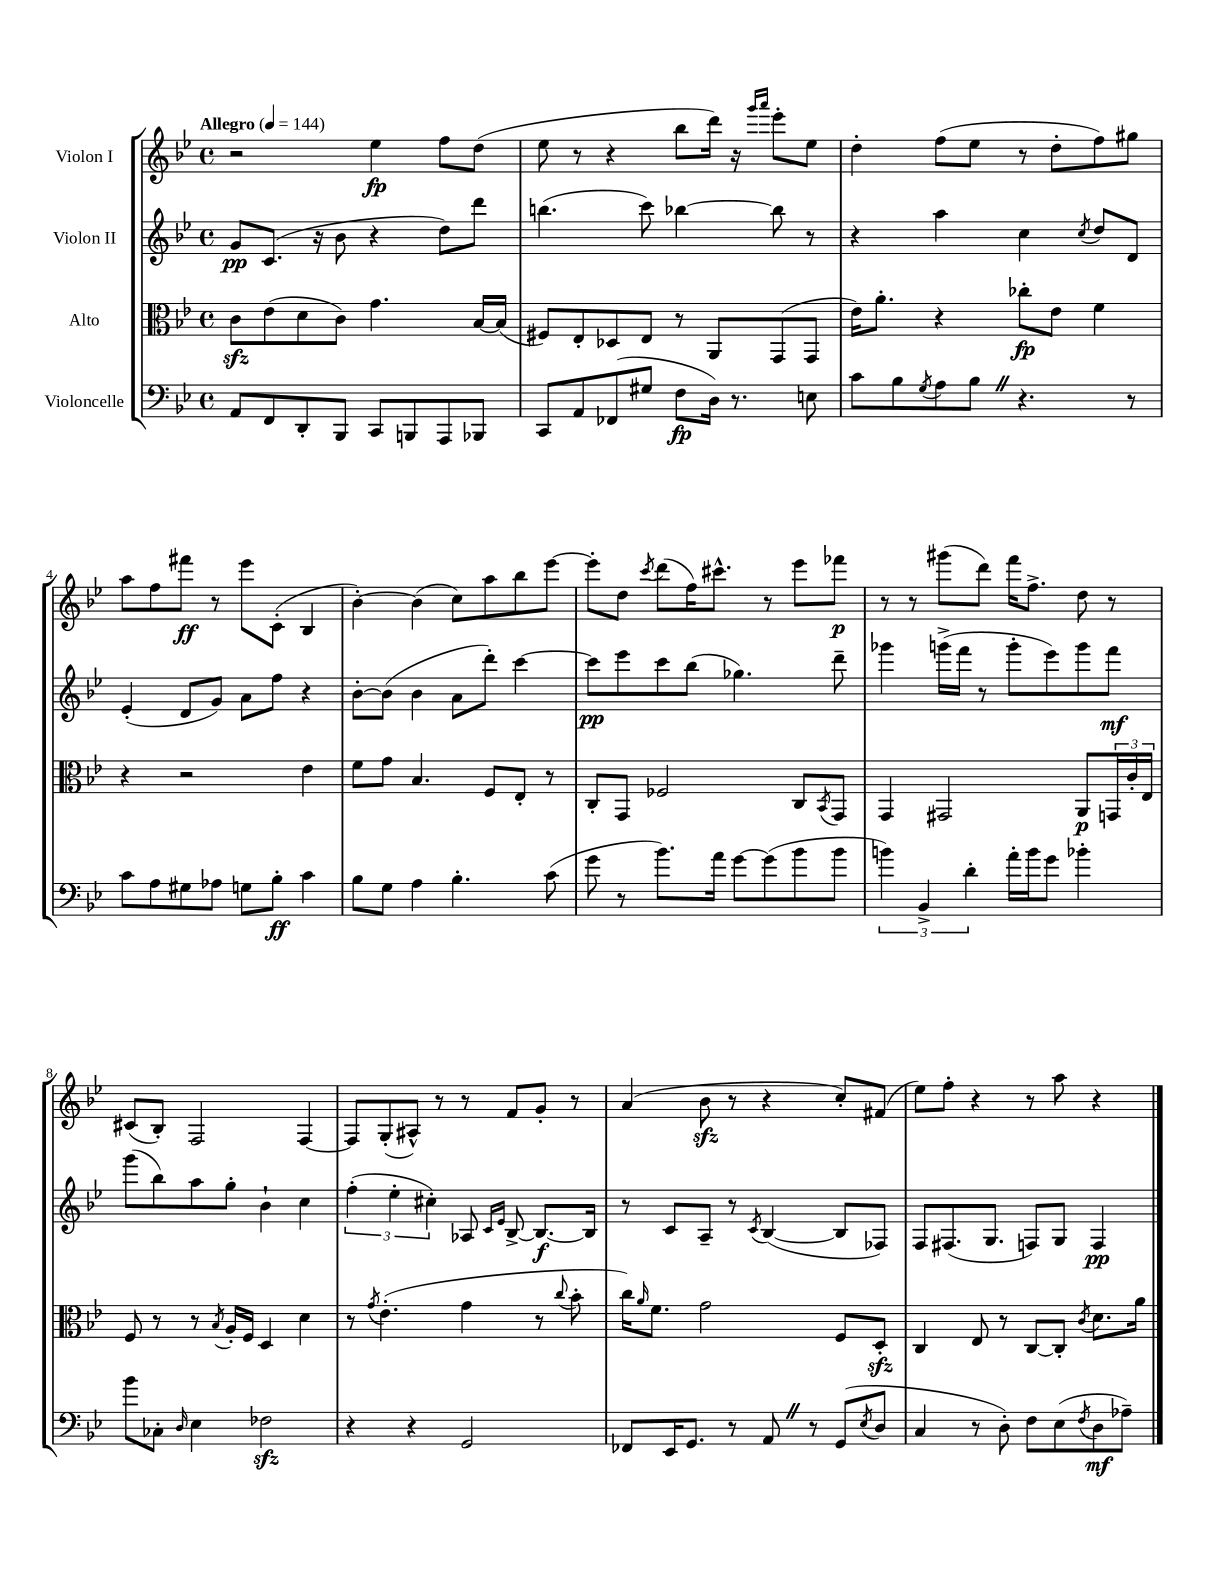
<<
\new StaffGroup <<
\new Staff = "s0" \with { instrumentName = "Violon I" } {
    \clef treble \key bes \major \defaultTimeSignature \time 4/4 \tempo "Allegro" 4 = 144
    r2 ees''4\fp f''8 d''8( |
    ees''8 r8 r4 bes''8 d'''16) r16 \grace { g'''16 a'''16 } ees'''8-. ees''8 |
    d''4-. f''8( ees''8 r8 d''8-. f''8) gis''8 |
    a''8 f''8 fis'''8\ff r8 ees'''8 c'8-.( bes4 |
    bes'4~-.) bes'4( c''8) a''8 bes''8 ees'''8~ |
    ees'''8-. d''8 \acciaccatura { c'''8 } d'''8( f''16) cis'''8.-^ r8 ees'''8 fes'''8\p |
    r8 r8 gis'''8( d'''8) f'''16 f''8.-> d''8 r8 |
    cis'8( bes8-.) f2 f4~ |
    f8 g8-.( ais8-^) r8 r8 f'8 g'8-. r8 |
    a'4( bes'8\sfz r8 r4 c''8-.) fis'8( |
    ees''8) f''8-. r4 r8 a''8 r4 \bar "|." |
}
\new Staff = "s1" \with { instrumentName = "Violon II" } {
    \clef treble \key bes \major \defaultTimeSignature \time 4/4
    g'8\pp c'8.( r16 bes'8 r4 d''8) d'''8 |
    b''4.( c'''8) bes''4~ bes''8 r8 |
    r4 a''4 c''4 \acciaccatura { c''8 } d''8 d'8 |
    ees'4-.( d'8 g'8) a'8 f''8 r4 |
    bes'8~-. bes'8( bes'4 a'8 d'''8-.) c'''4~ |
    c'''8\pp ees'''8 c'''8 bes''8( ges''4.) d'''8-- |
    ges'''4 g'''16->( f'''16 r8 g'''8-. ees'''8) g'''8 f'''8\mf |
    g'''8( bes''8) a''8 g''8-. bes'4-! c''4 |
    \tuplet 3/2 { f''4-.( ees''4-. cis''4-.) } aes8 \grace { c'16 ees'16 } bes8~-> bes8.~\f bes16 |
    r8 c'8 a8-- r8 \acciaccatura { c'8 } bes4~( bes8 fes8) |
    f8 fis8.( g8. f8) g8 f4\pp \bar "|." |
}
\new Staff = "s2" \with { instrumentName = "Alto" } {
    \clef alto \key bes \major \defaultTimeSignature \time 4/4
    c'8\sfz ees'8( d'8 c'8) g'4. bes16~ bes16( |
    fis8) ees8-. des8 ees8 r8 a,8 g,8( g,8 |
    ees'16) a'8.-. r4 ces''8-.\fp ees'8 f'4 |
    r4 r2 ees'4 |
    f'8 g'8 bes4. f8 ees8-. r8 |
    c8-. g,8 fes2 c8 \acciaccatura { bes,8 } g,8 |
    g,4 gis,2 a,8\p \tuplet 3/2 { g,16 c'16-. ees16 } |
    f8 r8 r8 \acciaccatura { bes8 } a16-. f16 d4 d'4 |
    r8 \acciaccatura { g'8 } ees'4.-.( g'4 r8 \appoggiatura { c''8 } bes'8-. |
    c''16) \grace { a'16 } f'8. g'2 f8 d8-.\sfz |
    c4 ees8 r8 c8~ c8-. \acciaccatura { c'8 } d'8. a'16 \bar "|." |
}
\new Staff = "s3" \with { instrumentName = "Violoncelle" } {
    \clef bass \key bes \major \defaultTimeSignature \time 4/4
    a,8 f,8 d,8-. bes,,8 c,8 b,,8 a,,8 bes,,8 |
    c,8 a,8 fes,8( gis8 f8\fp d16) r8. e8 |
    c'8 bes8 \acciaccatura { g8 } a8 bes8 \once \override BreathingSign.text = \markup { \musicglyph "scripts.caesura.straight" } \breathe r4. r8 |
    c'8 a8 gis8 aes8 g8 bes8-.\ff c'4 |
    bes8 g8 a4 bes4.-. c'8( |
    g'8 r8 bes'8.) a'16 g'8~ g'8( bes'8 bes'8 |
    \tuplet 3/2 { b'4) bes,4-> d'4-. } a'16-. b'16 g'8 bes'4-. |
    bes'8 ces8-. \grace { d16 } ees4 fes2\sfz |
    r4 r4 g,2 |
    fes,8 ees,16 g,8. r8 a,8 \once \override BreathingSign.text = \markup { \musicglyph "scripts.caesura.straight" } \breathe r8 g,8( \acciaccatura { ees8 } d8 |
    c4 r8 d8-.) f8 ees8( \acciaccatura { f8 } d8\mf aes8--) \bar "|." |
}
>>
>>
